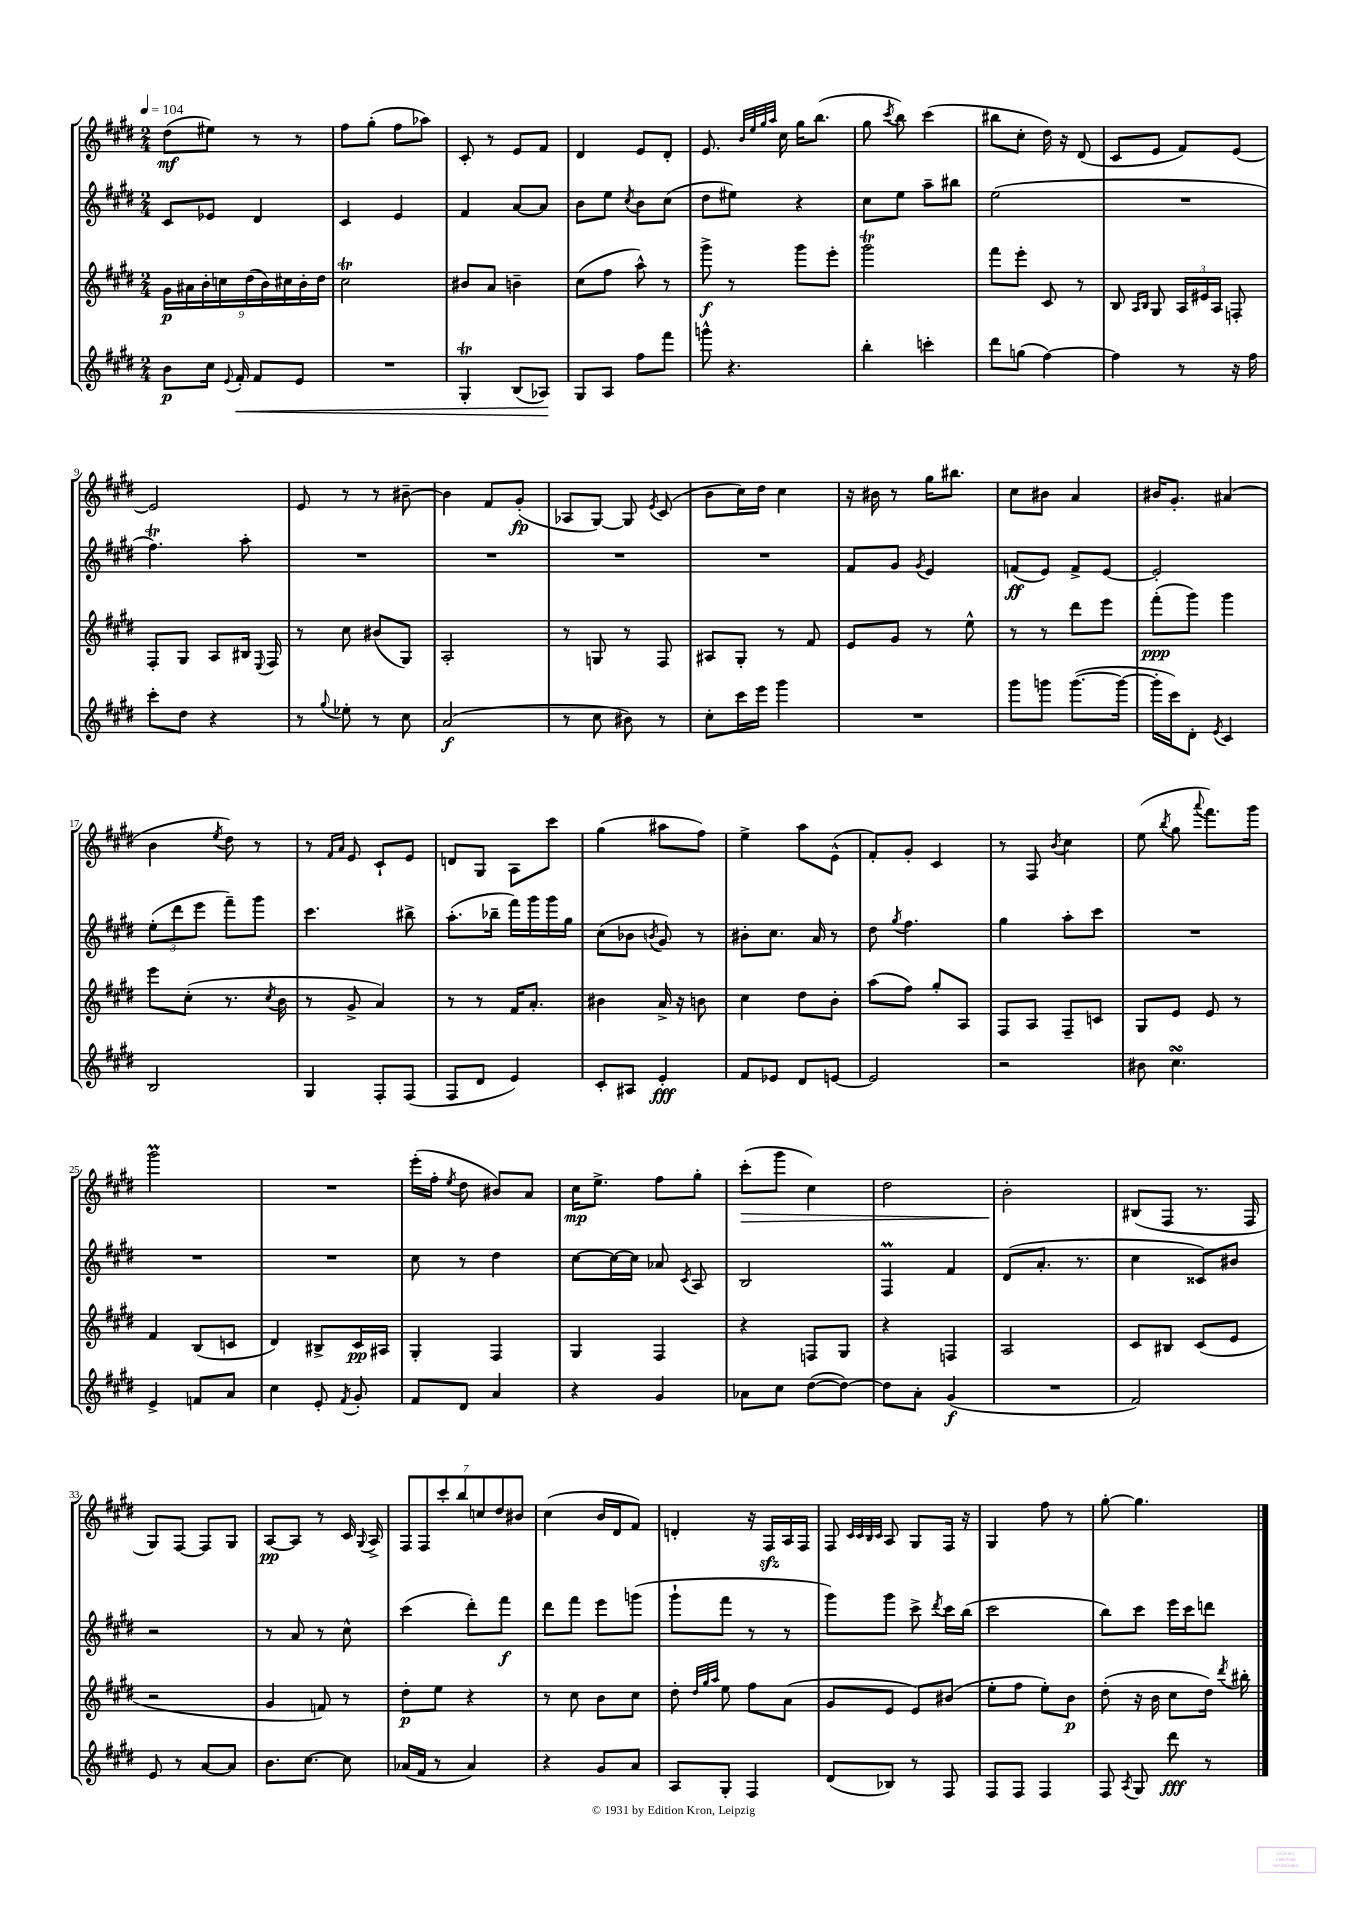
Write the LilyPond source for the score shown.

<<
\new StaffGroup <<
\new Staff = "s0" {
    \clef treble \key e \major \numericTimeSignature \time 2/4 \tempo 4 = 104
    \autoBeamOff dis''8[\mf( eis''8]) r8 r8 |
    fis''8[ gis''8]-.( fis''8[ aes''8]) |
    cis'8-. r8 e'8[ fis'8] |
    dis'4 e'8[ dis'8]-. |
    e'8. \grace { b'32[ e''32 gis''32 a''32] } cis''16 gis''16[ b''8.]( |
    gis''8 \acciaccatura { cis'''8 } b''8) cis'''4( |
    bis''8[ cis''8]-. dis''16) r16 dis'8( |
    cis'8[ e'8] fis'8[) e'8]~ |
    e'2 |
    e'8 r8 r8 bis'8~-- |
    bis'4 fis'8[ gis'8]-.\fp( |
    aes8[ gis8]~) gis8 \acciaccatura { e'8 } cis'8( |
    b'8[ cis''16) dis''16] cis''4 |
    r16 bis'16 r8 gis''16[ bis''8.] |
    cis''8[ bis'8] a'4 |
    bis'16[ gis'8.]-. ais'4( |
    b'4 \acciaccatura { e''8 } dis''8) r8 |
    r8 \grace { fis'16[ a'16] } e'8 cis'8[-! e'8] |
    d'8[ gis8] a8[ cis'''8] |
    gis''4( ais''8[ fis''8]) |
    e''4-> a''8[ e'8]-^( |
    fis'8[-.) gis'8]-. cis'4 |
    r8 fis8 \acciaccatura { b'8 } cis''4 |
    e''8( \acciaccatura { b''8 } gis''8 \appoggiatura { a'''8 } fis'''8.[) gis'''16] |
    gis'''2\prall |
    R2 |
    e'''16[-.( fis''16]-. \acciaccatura { e''8 } dis''8 bis'8[) a'8] |
    cis''16[\mp e''8.]-> fis''8[ gis''8]-. |
    cis'''8[-.\>( gis'''8] cis''4) |
    dis''2 |
    b'2-.\! |
    bis8[( fis8] r8. fis16 |
    gis8[) fis8]~ fis8[ gis8] |
    a8[~\pp a8] r8 cis'16 \appoggiatura { gis8 } a16-> |
    \tuplet 7/4 { fis8[ fis8 cis'''8-. b''8 c''8 dis''8 bis'8] } |
    cis''4( b'16[ dis'16 fis'8]) |
    d'4-. r16 fis16[\sfz a16 fis16] |
    fis8 \grace { cis'32[ cis'32 b32 cis'32] } a8 gis8[ fis16] r16 |
    gis4 fis''8 r8 |
    gis''8~-. gis''4. \bar "|." |
}
\new Staff = "s1" {
    \clef treble \key e \major \numericTimeSignature \time 2/4
    \autoBeamOff cis'8[ ees'8] dis'4 |
    cis'4 e'4 |
    fis'4 a'8[~ a'8] |
    b'8[ e''8] \acciaccatura { cis''8 } b'8[ cis''8]( |
    dis''8[ eis''8]) r4 |
    cis''8[ e''8] a''8[-- bis''8] |
    e''2( |
    R2 |
    fis''4.\trill) a''8-. |
    R2 |
    R2 |
    R2 |
    R2 |
    fis'8[ gis'8] \acciaccatura { gis'8 } e'4 |
    f'8[\ff( e'8]) f'8[-> e'8]~ |
    e'2-. |
    \tuplet 3/2 { e''8[-.( dis'''8 e'''8] } fis'''8[--) gis'''8] |
    cis'''4. bis''8-> |
    a''8.[-.( bes''16]-- fis'''16[) gis'''16 gis'''16 gis''16] |
    cis''8[( bes'8] \acciaccatura { b'8 } gis'8) r8 |
    bis'8[-. cis''8.] a'16 r8 |
    dis''8 \acciaccatura { gis''8 } fis''4. |
    gis''4 a''8[-. cis'''8] |
    R2 |
    R2 |
    R2 |
    cis''8 r8 dis''4 |
    cis''8[~ cis''16~ cis''16] aes'8 \acciaccatura { cis'8 } a8 |
    b2 |
    fis4\prall fis'4 |
    dis'8[( a'8.]-. r8. |
    cis''4 cisis'8[) bis'8] |
    r2 |
    r8 a'8 r8 cis''8-^ |
    cis'''4( dis'''8[-.) fis'''8]\f |
    dis'''8[ fis'''8] e'''8[ g'''8]( |
    gis'''8[-! fis'''8] r8 r8 |
    gis'''8[) gis'''8] cis'''8-> \acciaccatura { dis'''8 } cis'''16[ b''16]( |
    cis'''2 |
    b''8[) cis'''8] e'''16[ cis'''16 d'''8] \bar "|." |
}
\new Staff = "s2" {
    \clef treble \key e \major \numericTimeSignature \time 2/4
    \autoBeamOff \tuplet 9/8 { gis'16[\p ais'16 b'16-. c''16 dis''16( b'16) cis''16 b'16-. dis''16] } |
    cis''2\trill |
    bis'8[ a'8] b'4-- |
    cis''8[( fis''8] a''8-^) r8 |
    gis'''8->\f r8 gis'''8[ e'''8]-. |
    gis'''2\trill |
    fis'''8[ e'''8]-. cis'8 r8 |
    b8 \grace { a16[ b16] } gis8 \tuplet 3/2 { a16[ eis'16 a16] } f8-. |
    fis8[-. gis8] a8[ bis16] \appoggiatura { e8 } fis16 |
    r8 cis''8 bis'8[( gis8]) |
    a2-. |
    r8 g8 r8 fis8 |
    ais8[ gis8]-. r8 fis'8 |
    e'8[ gis'8] r8 e''8-^ |
    r8 r8 dis'''8[ e'''8] |
    fis'''8[-.\ppp( gis'''8]) gis'''4 |
    e'''8[ cis''8]-.( r8. \acciaccatura { cis''8 } b'16 |
    r8 gis'8-> a'4) |
    r8 r8 fis'16[ a'8.]-. |
    bis'4 a'16-> r16 b'8 |
    cis''4 dis''8[ b'8]-. |
    a''8[( fis''8]) gis''8[-. a8] |
    fis8[ a8] fis8[-- c'8] |
    gis8[ e'8] e'8 r8 |
    fis'4 b8[( c'8] |
    dis'4) bis8[-> cis'16\pp ais16] |
    gis4-. fis4 |
    gis4 fis4 |
    r4 f8[ gis8] |
    r4 f4 |
    a2 |
    cis'8[ bis8] cis'8[( e'8] |
    r2 |
    gis'4 f'8) r8 |
    dis''8[-.\p e''8] r4 |
    r8 cis''8 b'8[ cis''8] |
    dis''8-. \grace { dis''32[ gis''32 a''32] } e''8 fis''8[ a'8]( |
    gis'8[ e'8] e'8[) bis'8]( |
    e''8[-. fis''8] e''8[-.) b'8]\p |
    dis''8-.( r16 b'16 cis''8[ dis''16]) \acciaccatura { dis'''8 } bis''16-. \bar "|." |
}
\new Staff = "s3" {
    \clef treble \key e \major \numericTimeSignature \time 2/4
    \autoBeamOff b'8[\p cis''16] \appoggiatura { e'8 } fis'16-.\< fis'8[ e'8] |
    R2 |
    gis4-.\trill b8[( aes8]\!) |
    gis8[ a8] fis''8[ fis'''8] |
    g'''8-^ r4. |
    b''4-. c'''4-. |
    dis'''8[ g''8]( fis''4~) |
    fis''4 r8 r16 fis''16 |
    cis'''8[-. dis''8] r4 |
    r8 \appoggiatura { gis''8 } ees''8-. r8 cis''8 |
    a'2\f( |
    r8 cis''8 bis'8) r8 |
    cis''8[-. cis'''16 e'''16] gis'''4 |
    R2 |
    gis'''8[ g'''8] g'''8.[~( g'''16]~ |
    g'''16[-. cis'''16) dis'8]-. \acciaccatura { e'8 } cis'4 |
    b2 |
    gis4 fis8[-. fis8]( |
    fis8[ dis'8] e'4) |
    cis'8[-. ais8] e'4-.\fff |
    fis'8[ ees'8] dis'8[ e'8]~ |
    e'2 |
    r2 |
    bis'8 cis''4.\turn |
    e'4-> f'8[ a'8] |
    cis''4 e'8-. \acciaccatura { fis'8 } gis'8-. |
    fis'8[ dis'8] a'4 |
    r4 gis'4 |
    aes'8[ cis''8] dis''8[~( dis''8]~) |
    dis''8[ a'8]-. gis'4\f( |
    R2 |
    fis'2) |
    e'8 r8 a'8[~ a'8] |
    b'8.[ cis''8.]~ cis''8 |
    aes'16[( fis'16] r8 aes'4) |
    r4 gis'8[ a'8] |
    a8[ gis8]-. fis4 |
    dis'8[( bes8]) r8 fis8 |
    fis8[ fis8] fis4 |
    fis8 \acciaccatura { a8 } gis8 dis'''8\fff r8 \bar "|." |
}
>>
>>
